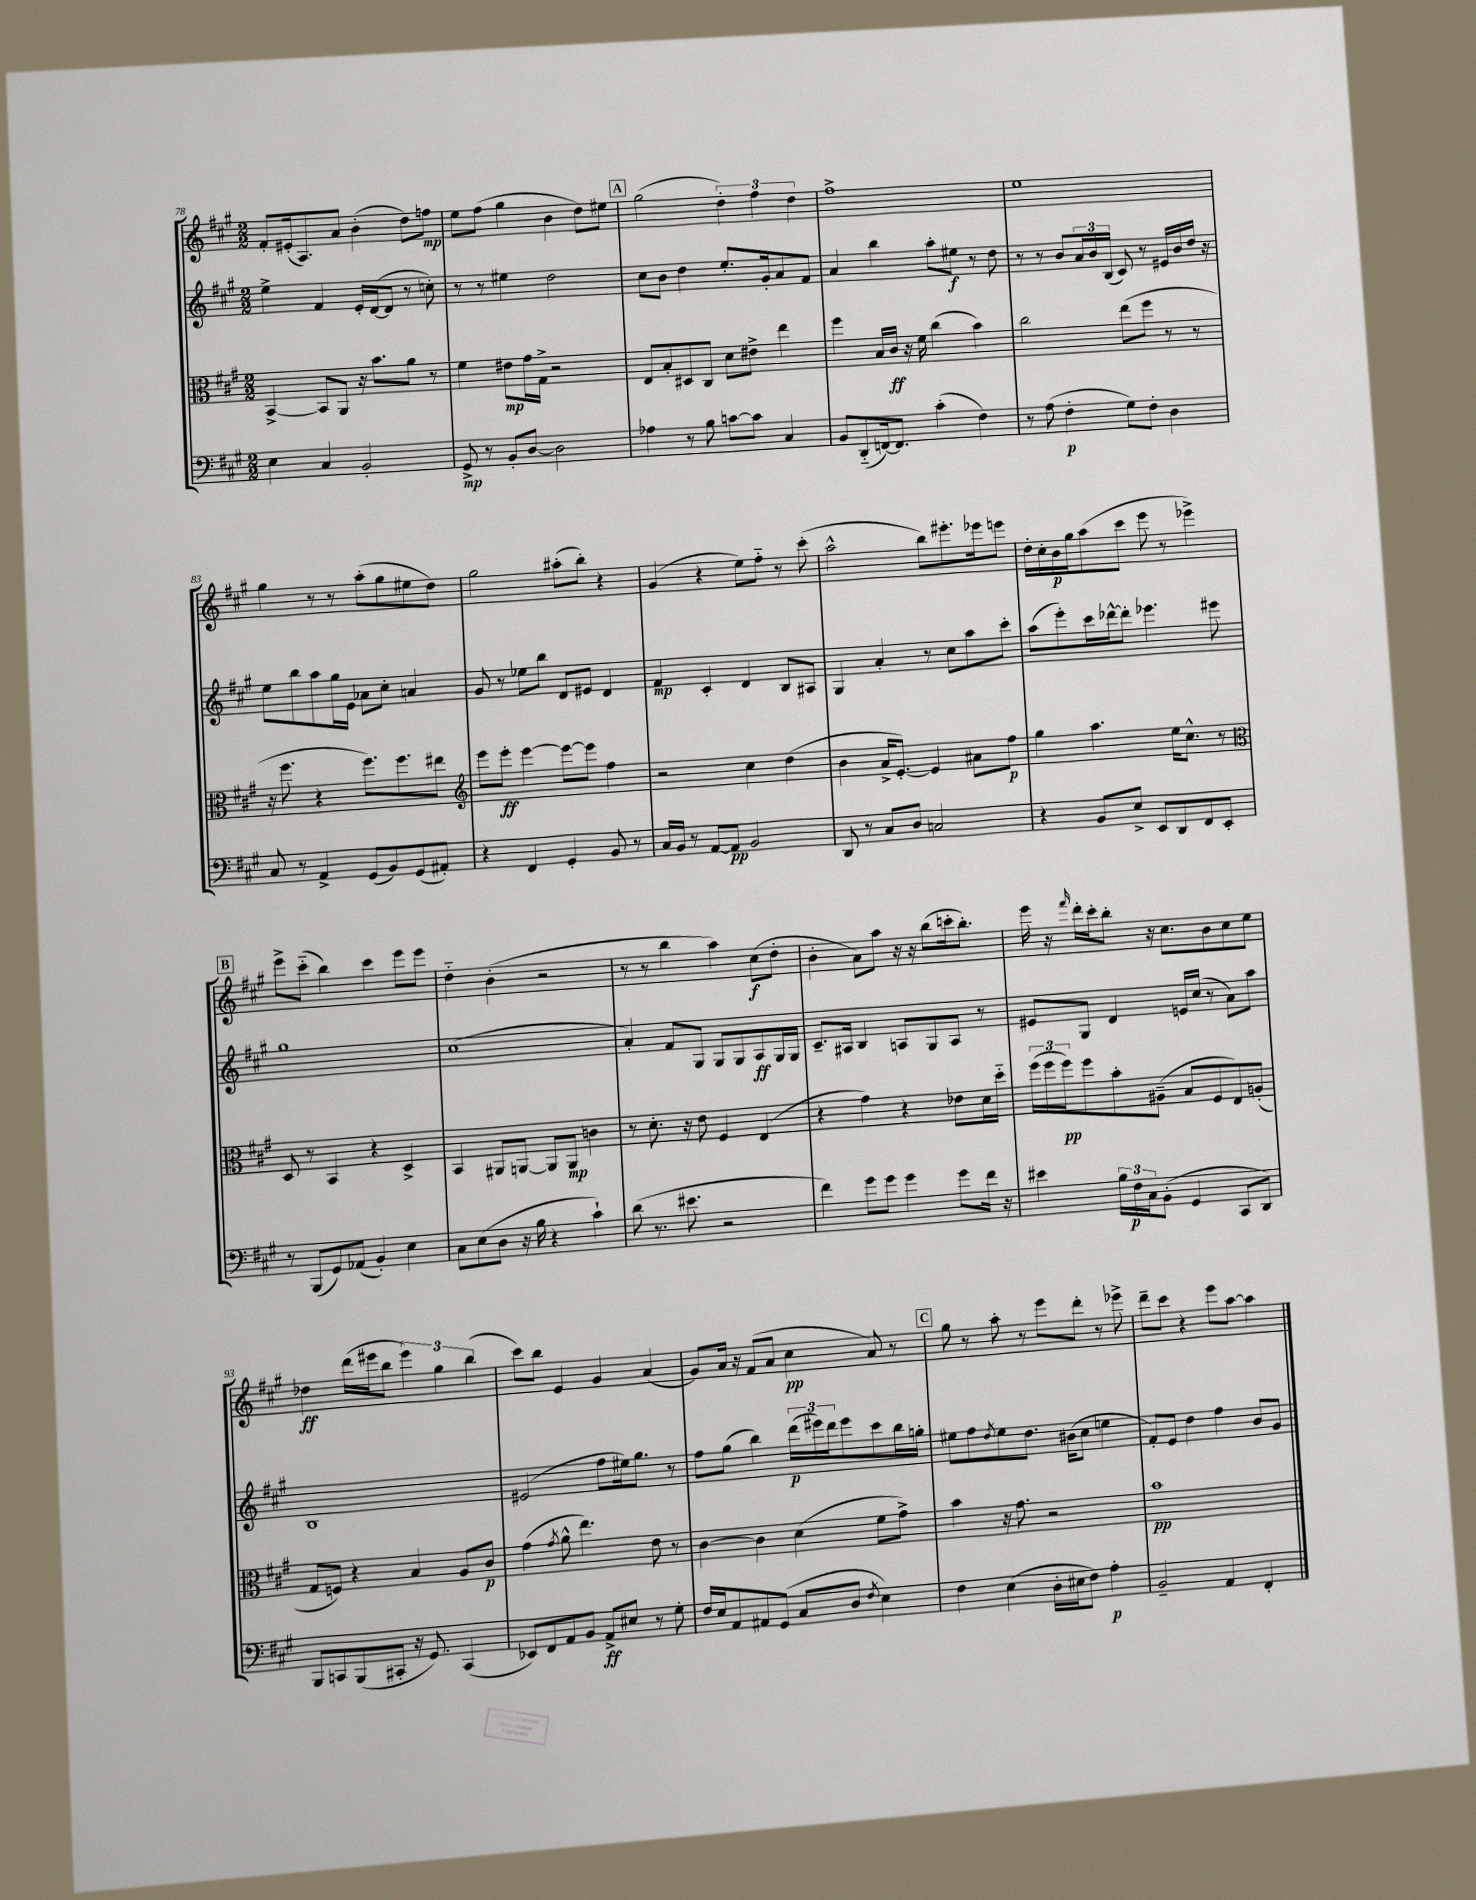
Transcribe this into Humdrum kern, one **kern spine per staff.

**kern	**dynam	**kern	**dynam	**kern	**dynam	**kern	**dynam
*part4	*part4	*part3	*part3	*part2	*part2	*part1	*part1
*staff4	*staff4	*staff3	*staff3	*staff2	*staff2	*staff1	*staff1
*clefF4	*	*clefC3	*	*clefG2	*	*clefG2	*
*k[f#c#g#]	*	*k[f#c#g#]	*	*k[f#c#g#]	*	*k[f#c#g#]	*
*M2/2	*	*M2/2	*	*M2/2	*	*M2/2	*
=78	=78	=78	=78	=78	=78	=78	=78
4E\	.	[4BB^/	.	4ee^\	.	8f#'/L	.
.	.	.	.	.	.	(16e#X'/k	.
.	.	.	.	.	.	8.A/)	.
4C#/	.	8BB/L]	.	4f#/	.	.	.
.	.	8AA/J	.	.	.	8a/J	.
2BB'/	.	16r	.	16e'/LL	.	(4b'\	.
.	.	8.b\L	.	([16d/J	.	.	.
.	.	.	.	8d/J]	.	.	.
.	.	8a\J	.	8r	.	8dd\L)	.
.	.	8r	.	8ccn'\)	.	8ffn\J	mp
=79	=79	=79	=79	=79	=79	=79	=79
8GG#^/	mp	4f#\	.	8r	.	8ee\L	.
8r	.	.	.	8r	.	(8ff#\J	.
8BB'/L	.	8e#X\L	mp	4ee#X\	.	4gg#\	.
[8D/J	.	16g#\L	.	.	.	.	.
.	.	16G#^\JJ	.	.	.	.	.
2D\]	.	2r	.	2dd\	.	4b\	.
.	.	.	.	.	.	8dd\L)	.
.	.	.	.	.	.	8ee#X\J	.
!!LO:REH:place=s1:t=A
=80	=80	=80	=80	=80	=80	=80	=80
4A-X\	.	8E/L	.	8cc#\L	.	(2gg#\	.
.	.	8B'/	.	8b\J	.	.	.
8r	.	8D#X/	.	4dd\	.	.	.
8B\	.	8C#/J	.	.	.	.	.
[8cn\L	.	8d\L	.	8.ee'/L	.	6dd'\)	.
8c\J]	.	8e#X^\J	.	.	.	.	.
.	.	.	.	.	.	6ff#\	.
.	.	.	.	16g#'/k	.	.	.
4C#/	.	4ee\	.	8a/	.	.	.
.	.	.	.	.	.	6dd\	.
.	.	.	.	8f#/J	.	.	.
=81	=81	=81	=81	=81	=81	=81	=81
8BB/L	.	4ff#\	.	4a/	.	1ff#^	.
(8DD/	.	.	.	.	.	.	.
[16FFn/k)	.	16B/LL	.	4bb\	.	.	.
8.FF/J]	.	16c#/JJ	ff	.	.	.	.
.	.	16r	.	.	.	.	.
.	.	16f#\	.	.	.	.	.
(4c#'\	.	(4cc#\	.	8aa'\L	.	.	.
.	.	.	.	8ee#X\J	f	.	.
4F#\)	.	4b\)	.	8r	.	.	.
.	.	.	.	8dd\	.	.	.
=82	=82	=82	=82	=82	=82	=82	=82
8r	.	2cc#\	.	8r	.	1ee	.
(8A\	.	.	.	8r	.	.	.
4F#'\	p	.	.	8b/L	.	.	.
.	.	.	.	24a/L	.	.	.
.	.	.	.	24b/	.	.	.
.	.	.	.	(24B/JJ	.	.	.
8G#\L)	.	(8ee\L	.	8c#/)	.	.	.
8F#'\J	.	8ff#\J	.	8r	.	.	.
4D\	.	8r	.	16e#X/LL	.	.	.
.	.	.	.	16b/	.	.	.
.	.	8r	.	16dd/JJ	.	.	.
.	.	.	.	16r	.	.	.
!!LO:LB:g=z
=83	=83	=83	=83	=83	=83	=83	=83
8C#/	.	16r	.	8ee\L	.	4gg#\	.
.	.	8.ff#\	.	.	.	.	.
8r	.	.	.	8bb\	.	.	.
4AA^/	.	4r	.	8aa\	.	8r	.
.	.	.	.	16gg#\L	.	8r	.
.	.	.	.	16e\JJ	.	.	.
(8GG#/L	.	8.ff#\L)	.	8a-X\L	.	(8aa'\L	.
8BB/)	.	.	.	8cc#'\J	.	8gg#\	.
.	.	8.ff#\	.	.	.	.	.
(8GG#/	.	.	.	4an/	.	8ee#X\	.
8AA#X'/J)	.	8ee#X\J	.	.	.	8dd\J)	.
=84	=84	=84	=84	=84	=84	=84	=84
*	*	*clefG2	*	*	*	*	*
4r	.	8eee\L	.	8g#/	.	2gg#\	.
.	.	8eee'\J	ff	8r	.	.	.
4FF#/	.	[4eee\	.	8ee-X\L	.	.	.
.	.	.	.	8bb\J	.	.	.
4GG#'/	.	8eee\L_	.	8d/L	.	(8aa#X'\L	.
.	.	8eee\J]	.	8e#X/J	.	8bb'\J)	.
8BB/	.	4ff#\	.	4d/	.	4r	.
8r	.	.	.	.	.	.	.
=85	=85	=85	=85	=85	=85	=85	=85
16C#/LL	.	2r	.	4f#/	mp	(4g#/	.
16BB/JJ	.	.	.	.	.	.	.
8r	.	.	.	.	.	.	.
[8AA/L	.	.	.	4c#'/	.	4r	.
8AA/J]	pp	.	.	.	.	.	.
2BB/	.	4cc#\	.	4d/	.	8ee\L)	.
.	.	.	.	.	.	8ff#\J	.
.	.	(4dd\	.	8B/L	.	8r	.
.	.	.	.	8A#X/J	.	(8ccc#'\	.
=86	=86	=86	=86	=86	=86	=86	=86
8DD/	.	4b\	.	4G#/	.	2aa^^\	.
8r	.	.	.	.	.	.	.
8C#/L	.	16a^/KL	.	4a'/	.	.	.
.	.	[8.e'/J)	.	.	.	.	.
8D/J	.	.	.	.	.	.	.
2Cn/	.	4e/]	.	8r	.	8bb\L)	.
.	.	.	.	8cc#\L	.	8.eee#X'\	.
.	.	8a#X\L	.	8aa\	.	.	.
.	.	.	.	.	.	16eee-X\k	.
.	.	8ff#\J	p	8ccc#'\J	.	8eeen\J	.
=87	=87	=87	=87	=87	=87	=87	=87
4r	.	4gg#\	.	(8aa\L	.	16dd'\LL	.
.	.	.	.	.	.	16cc#'\	.
.	.	.	.	8eee'\)	.	16b\	p
.	.	.	.	.	.	16gg#\J	.
8BB/L	.	4.aa\	.	16ccc#\L	.	(8aa\	.
.	.	.	.	[16ddd-X^^\J	.	.	.
8E^/J	.	.	.	8ddd-'\J]	.	8ccc#\J	.
8EE/L	.	.	.	4.eee-X\	.	8eee\	.
8DD/	.	16ee\KL	.	.	.	8r	.
.	.	8.cc#^^\J	.	.	.	.	.
8FF#/	.	.	.	.	.	4eee-X^\)	.
8EE'/J	.	8r	.	8eee#X\	.	.	.
!!LO:LB:g=z
!!LO:REH:place=s1:t=B
=88	=88	=88	=88	=88	=88	=88	=88
*	*	*clefC3	*	*	*	*	*
8r	.	8D/	.	1gg#	.	8eee^\L	.
(8BBB/L	.	8r	.	.	.	(8ccc#\J	.
8GG#/)	.	4BB/	.	.	.	4bb\)	.
(8AA-X/J	.	.	.	.	.	.	.
4BB'/)	.	4r	.	.	.	4ccc#\	.
4E\	.	4D^/	.	.	.	8eee\L	.
.	.	.	.	.	.	8eee\J	.
=89	=89	=89	=89	=89	=89	=89	=89
8C#\L	.	4BB/	.	(1cc#	.	4dd\	.
(8E\	.	.	.	.	.	.	.
8D\J	.	8AA#X/L	.	.	.	(4b'\	.
16r	.	[8AAn/J	.	.	.	.	.
16B\	.	.	.	.	.	.	.
4r	.	8AA/L]	.	.	.	2r	.
.	.	8AA/J	mp	.	.	.	.
4c#`\)	.	4cn\	.	.	.	.	.
=90	=90	=90	=90	=90	=90	=90	=90
(8d\	.	8r	.	4a'/)	.	8r	.
8.r	.	8.d'\	.	.	.	8r	.
.	.	.	.	8f#/L	.	4bb\	.
8.e#X\	.	16r	.	.	.	.	.
.	.	8e\	.	8G#/J	.	.	.
2r	.	4F#/	.	8G#/L	.	4aa\)	.
.	.	.	.	8G#/	.	.	.
.	.	(4E/	.	8A/	ff	(8cc#\L	f
.	.	.	.	16G#/L	.	8dd'\J	.
.	.	.	.	16G#/JJ	.	.	.
=91	=91	=91	=91	=91	=91	=91	=91
4f#\)	.	4r	.	8.c#~/L	.	4b'\	.
.	.	.	.	16A#X/Jk	.	.	.
8g#\L	.	4g#\)	.	4B/	.	8a\L)	.
8g#\J	.	.	.	.	.	8aa\J	.
4g#\	.	4r	.	8An/L	.	16r	.
.	.	.	.	.	.	16r	.
.	.	.	.	8G#/	.	(8bb\L	.
8g#\L	.	8e-X\L	.	8A/J	.	16cccn'\k	.
.	.	.	.	.	.	8.bb'\J)	.
16f#\Jk	.	16d\L	.	8r	.	.	.
16r	.	16dd\JJ	.	.	.	.	.
=92	=92	=92	=92	=92	=92	=92	=92
4e#X\	.	(24ff#\LL	.	8e#X/L	.	16eee\	.
.	.	24ff#\	.	.	.	.	.
.	.	.	.	.	.	16r	.
.	.	24ff#\J)	pp	.	.	.	.
.	.	.	.	.	.	16qqfff#/	.
.	.	8ff#\	.	8G#/J	.	16ddd'\LL	.
.	.	.	.	.	.	16ccc#'\J	.
24B\LL	.	8b'\	.	4d/	.	8bb'\J	.
24F#\	p	.	.	.	.	.	.
24C#\J	.	.	.	.	.	.	.
(8BB'\J	.	(8A#X~\J	.	.	.	16r	.
.	.	.	.	.	.	8.cc#\L	.
4GG#/	.	8B/L	.	16en/LL	.	.	.
.	.	.	.	(16cc#/JJ	.	.	.
.	.	8F#/	.	8r	.	8b\	.
8CC#/L	.	8E/)	.	8a\L)	.	8cc#\	.
8DD/J)	.	(8An'/J	.	8aa\J	.	8ee\J	.
!!LO:LB:g=z
=93	=93	=93	=93	=93	=93	=93	=93
8BBB/L	.	8G#/L	.	1B	.	4dd-X\	ff
8CCn/	.	8Fn/J)	.	.	.	.	.
(8BBB/	.	4r	.	.	.	(16ddd\LL	.
.	.	.	.	.	.	16eee#X\J	.
8CC#X'/J	.	.	.	.	.	8bb\J	.
16r	.	4B/	.	.	.	6eee#\)	.
8.GG#/)	.	.	.	.	.	.	.
.	.	.	.	.	.	6gg#\	.
(4CC#/	.	8A/L	.	.	.	.	.
.	.	.	.	.	.	(6bb\	.
.	.	8c#/J	p	.	.	.	.
=94	=94	=94	=94	=94	=94	=94	=94
8EE-X/L)	.	(4g#\	.	(2e#X/	.	8ccc#\L)	.
8FF#/	.	.	.	.	.	8bb\J	.
.	.	8qg#/	.	.	.	.	.
8AA/	.	8a^^\	.	.	.	4e/	.
8BB/J	.	4.ee\)	.	.	.	.	.
8AA^/L	ff	.	.	8ff#\L	.	4g#/	.
8E#X/J	.	.	.	16ee#X\k)	.	.	.
.	.	.	.	8.gg#\J	.	.	.
8r	.	8e\	.	.	.	(4a/	.
8G#'\	.	8r	.	8r	.	.	.
=95	=95	=95	=95	=95	=95	=95	=95
16F#/LL	.	[4c#\	.	8ff#\L	.	8g#/L)	.
16E/J	.	.	.	.	.	.	.
8AA/	.	.	.	(8gg#\J	.	16a/Jk	.
.	.	.	.	.	.	16r	.
8AA#X/	.	4c#\]	.	4bb\)	.	(8f#/L	.
(8GG#/J	.	.	.	.	.	8a/J	.
8C#/L	.	(4d\	.	(24ddd\LL	p	4cc#\	pp
.	.	.	.	24eee#X\)	.	.	.
.	.	.	.	24ddd\J	.	.	.
8D/J	.	.	.	8eee#\	.	.	.
8qF#/	.	.	.	.	.	.	.
4E\)	.	8f#\L	.	8ccc#\	.	8a/)	.
.	.	8g#^\J)	.	16bb\L	.	8r	.
.	.	.	.	16ggn'\JJ	.	.	.
!!LO:REH:place=s1:t=C
=96	=96	=96	=96	=96	=96	=96	=96
4F#\	.	4b\	.	8ee#X\L	.	8gg#\	.
.	.	.	.	8ff#\	.	8r	.
.	.	.	.	8qdd/	.	.	.
(4E\	.	16r	.	8ee#\	.	8aa'\	.
.	.	8.g#\	.	.	.	.	.
.	.	.	.	8.dd\J	.	8r	.
16D'\LL	.	2r	.	.	.	8eee\L	.
16E#X\J	.	.	.	(16b#X\KL	.	.	.
8F#\J)	.	.	.	8cc#\J	.	8ddd'\J	.
4A'\	p	.	.	4een\	.	8r	.
.	.	.	.	.	.	8eee-X^\	.
=97	=97	=97	=97	=97	=97	=97	=97
2BB~/	.	1b	pp	8f#'/L)	.	8ddd~\L	.
.	.	.	.	8e/J	.	8ccc#\J	.
.	.	.	.	4dd\	.	4r	.
4AA/	.	.	.	4ff#\	.	8eee\L	.
.	.	.	.	.	.	[8aa\J	.
4FF#'/	.	.	.	8b/L	.	4aa\]	.
.	.	.	.	8g#/J	.	.	.
==	==	==	==	==	==	==	==
*-	*-	*-	*-	*-	*-	*-	*-
